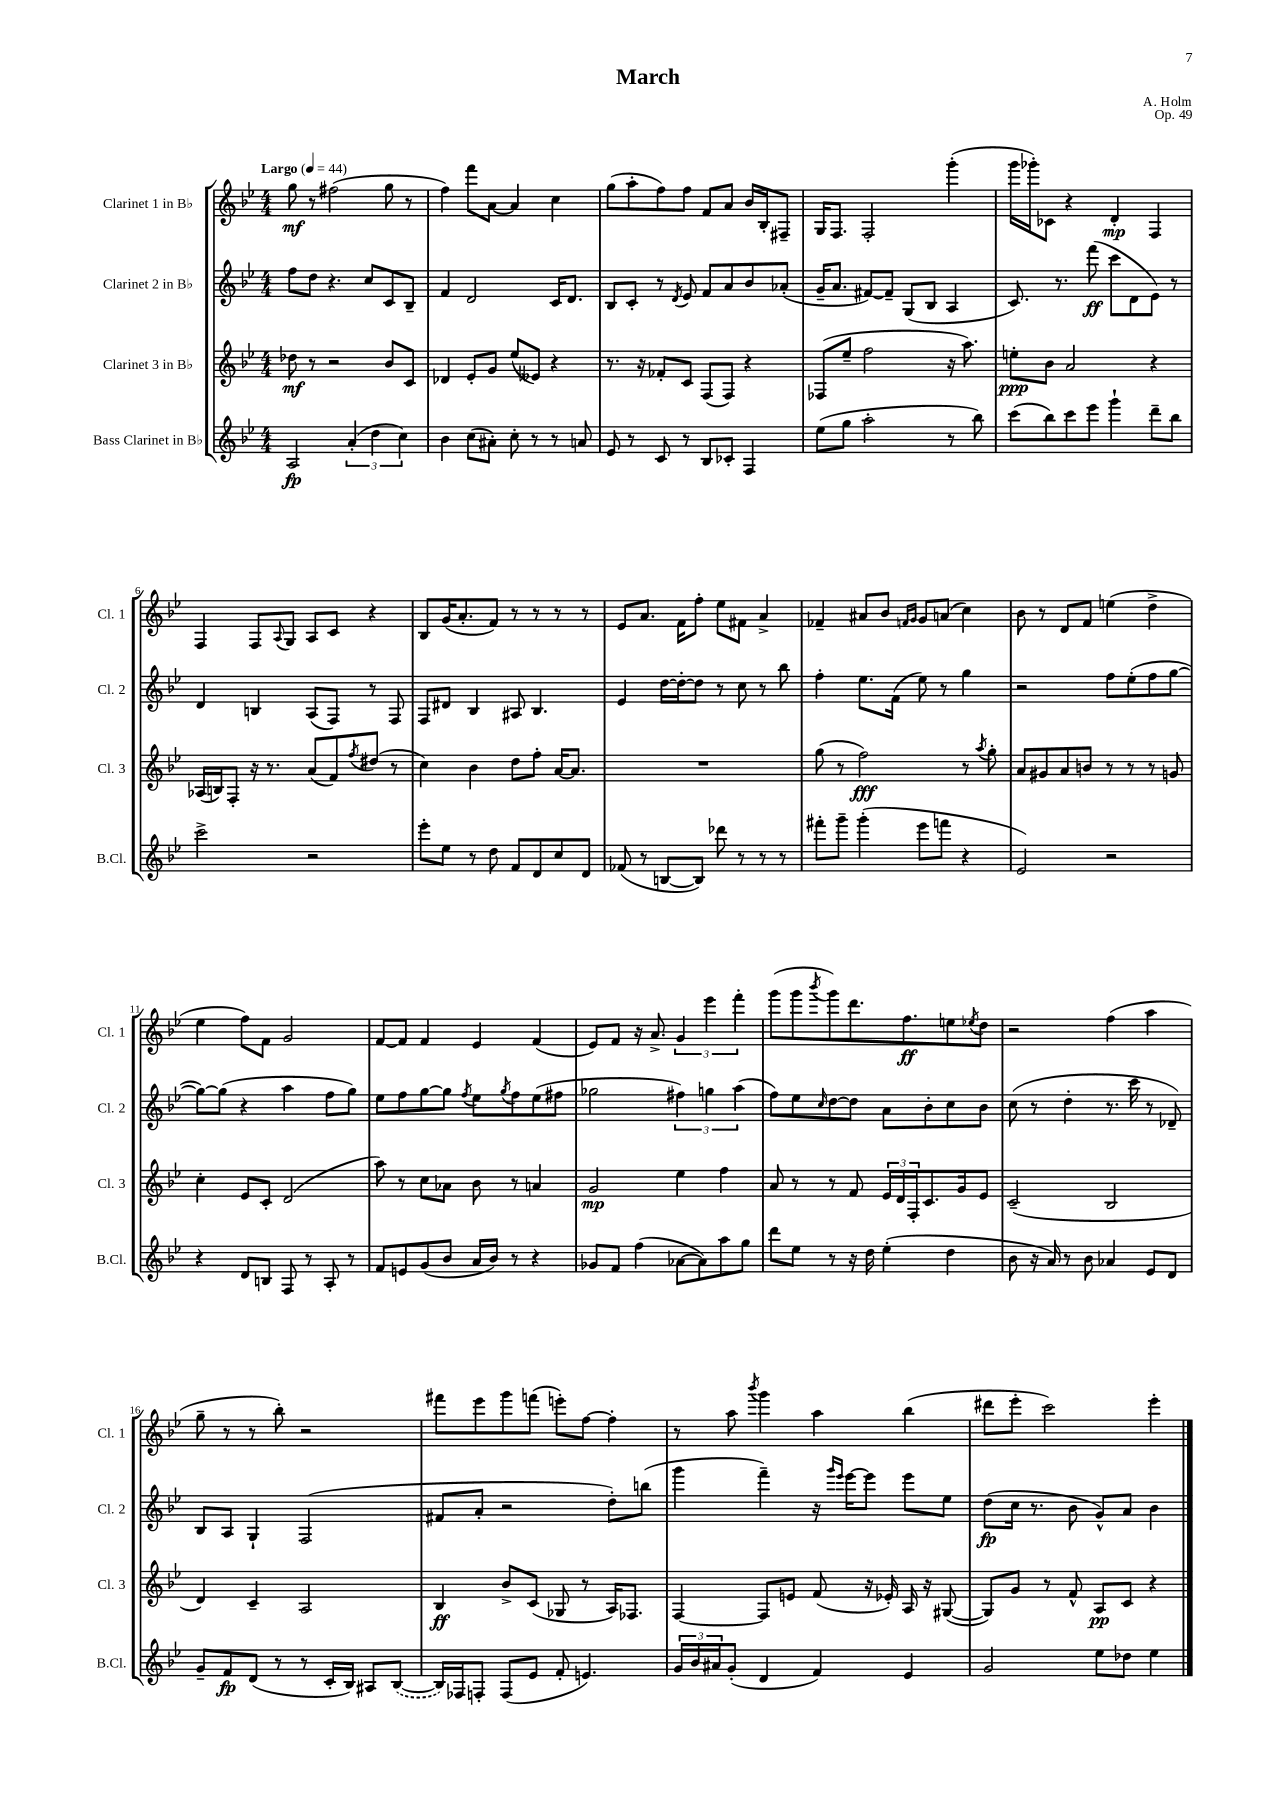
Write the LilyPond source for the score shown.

\header { title = "March" composer = "A. Holm" opus = "Op. 49" }
<<
\new StaffGroup <<
\new Staff = "s0" \with { instrumentName = "Clarinet 1 in Bb" shortInstrumentName = "Cl. 1" } {
    \clef treble \key bes \major \numericTimeSignature \time 4/4 \tempo "Largo" 4 = 44
    g''8\mf r8 fis''2( g''8 r8 |
    f''4) f'''8 a'8~ a'4 c''4 |
    g''8( a''8-. f''8) f''8 f'8 a'8 bes'16 bes16-. fis8-- |
    g16 f8. f2-. g'''4-.( |
    g'''16 ges'''16-.) ces'8 r4 d'4-.\mp f4 |
    f4 f8 \appoggiatura { a8 } g8 a8 c'8 r4 |
    bes8 g'16( a'8.-. f'8) r8 r8 r8 r8 |
    ees'8 a'8. f'16 f''8-. ees''8 fis'8 a'4-> |
    fes'4-- ais'8 bes'8 \grace { f'16 g'16 } g'8 a'8( c''4) |
    bes'8 r8 d'8 f'8 e''4( d''4-> |
    ees''4 f''8) f'8 g'2 |
    f'8~ f'8 f'4 ees'4 f'4( |
    ees'8) f'8 r16 a'8.-> \tuplet 3/2 { g'4 ees'''4 f'''4-. } |
    g'''8( g'''8 \acciaccatura { bes'''8 } g'''8) d'''8. f''8.\ff e''8 \acciaccatura { ees''8 } d''8 |
    r2 f''4( a''4 |
    g''8-- r8 r8 bes''8-.) r2 |
    fis'''8 ees'''8 g'''8 f'''8( e'''8-.) f''8~ f''4-. |
    r8 a''8 \acciaccatura { bes'''8 } g'''4 a''4 bes''4( |
    dis'''8 ees'''8-. c'''2) ees'''4-. \bar "|." |
}
\new Staff = "s1" \with { instrumentName = "Clarinet 2 in Bb" shortInstrumentName = "Cl. 2" } {
    \clef treble \key bes \major \numericTimeSignature \time 4/4
    f''8 d''8 r4. c''8 c'8 bes8-- |
    f'4 d'2 c'16 d'8. |
    bes8 c'8-. r8 \acciaccatura { d'8 } ees'8 f'8 a'8 bes'8 aes'8-.( |
    g'16-- a'8. fis'8~) fis'8-- g8( bes8 a4 |
    c'8.) r8. f'''8\ff( c'''8 d'8 ees'8) r8 |
    d'4 b4 a8( f8) r8 f8 |
    f8 dis'8 bes4 ais8 bes4. |
    ees'4 d''16~ d''16~-. d''8 r8 c''8 r8 bes''8 |
    f''4-. ees''8. f'16( ees''8) r8 g''4 |
    r2 f''8 ees''8-.( f''8 g''8~ |
    g''8~) g''8( r4 a''4 f''8 g''8) |
    ees''8 f''8 g''8~ g''8 \acciaccatura { f''8 } ees''8 \acciaccatura { g''8 } f''8 ees''8( fis''8 |
    ges''2 \tuplet 3/2 { fis''4) g''4 a''4( } |
    f''8) ees''8 \grace { c''16 } d''8~ d''8 a'8 bes'8-. c''8 bes'8 |
    c''8( r8 d''4-. r8. c'''16 r8 des'8--) |
    bes8 a8 g4-! f2( |
    fis'8 a'8-. r2 d''8-.) b''8( |
    g'''4 f'''4--) r16 \grace { g'''16 ees'''16 } ees'''16~ ees'''8 ees'''8 ees''8 |
    d''8\fp( c''16 r8. bes'8 g'8-^) a'8 bes'4 \bar "|." |
}
\new Staff = "s2" \with { instrumentName = "Clarinet 3 in Bb" shortInstrumentName = "Cl. 3" } {
    \clef treble \key bes \major \numericTimeSignature \time 4/4
    des''8\mf r8 r2 bes'8 c'8 |
    des'4 ees'8-. g'8 ees''8( eeses'8) r4 |
    r8. r16 fes'8-. c'8 f8( f8) r4 |
    fes8( ees''8-- f''2 r16 a''8.) |
    e''8-.\ppp bes'8 a'2 r4 |
    aes16( b16) f8-. r16 r8. a'8( f'8) \acciaccatura { f''8 } dis''8( r8 |
    c''4) bes'4 d''8 f''8-. a'16~ a'8. |
    R1 |
    g''8( r8 f''2\fff) r8 \acciaccatura { a''8 } g''8-. |
    a'8 gis'8 a'8 b'8 r8 r8 r8 g'8 |
    c''4-. ees'8 c'8-. d'2( |
    a''8) r8 c''8 aes'8 bes'8 r8 a'4 |
    g'2\mp ees''4 f''4 |
    a'8 r8 r8 f'8 \tuplet 3/2 { ees'16 d'16 f16-. } c'8. g'16 ees'8 |
    c'2--( bes2 |
    d'4) c'4-- a2 |
    bes4\ff bes'8-> c'8( ges8 r8 a16) fes8. |
    f4~ f8 e'8 f'8( r16 ees'16-.) a16 r16 gis8~( |
    gis8) g'8 r8 f'8-^ a8\pp c'8 r4 \bar "|." |
}
\new Staff = "s3" \with { instrumentName = "Bass Clarinet in Bb" shortInstrumentName = "B.Cl." } {
    \clef treble \key bes \major \numericTimeSignature \time 4/4
    a2\fp \tuplet 3/2 { a'4-.( d''4 c''4) } |
    bes'4 c''8( ais'8-.) c''8-. r8 r8 a'8 |
    ees'8 r8 c'8 r8 bes8 ces'8-. f4 |
    ees''8( g''8 a''2-. r8 bes''8) |
    c'''8( bes''8) c'''8 ees'''8 g'''4-! d'''8-- bes''8 |
    c'''2-> r2 |
    ees'''8-. ees''8 r8 d''8 f'8 d'8 c''8 d'8 |
    fes'8( r8 b8~ b8) des'''8 r8 r8 r8 |
    fis'''8-. g'''8-- g'''4-.( ees'''8 f'''8 r4 |
    ees'2) r2 |
    r4 d'8 b8 f8 r8 a8-. r8 |
    f'8 e'8 g'8( bes'8 a'16 bes'16) r8 r4 |
    ges'8 f'8 f''4( aes'8~ aes'8) a''8 g''8 |
    d'''8 ees''8 r8 r16 d''16 ees''4-.( d''4 |
    bes'8 r16 a'16) r8 bes'8 aes'4 ees'8 d'8 |
    g'8-- f'8\fp d'8( r8 r8 c'16-. bes16) ais8 \once \slurDashed bes8~( |
    bes16) fes16 f8-. f8( ees'8 f'8-. e'4.) |
    \tuplet 3/2 { g'16 bes'16 ais'16 } g'8-.( d'4 f'4) ees'4 |
    g'2 ees''8 des''8 ees''4 \bar "|." |
}
>>
>>
